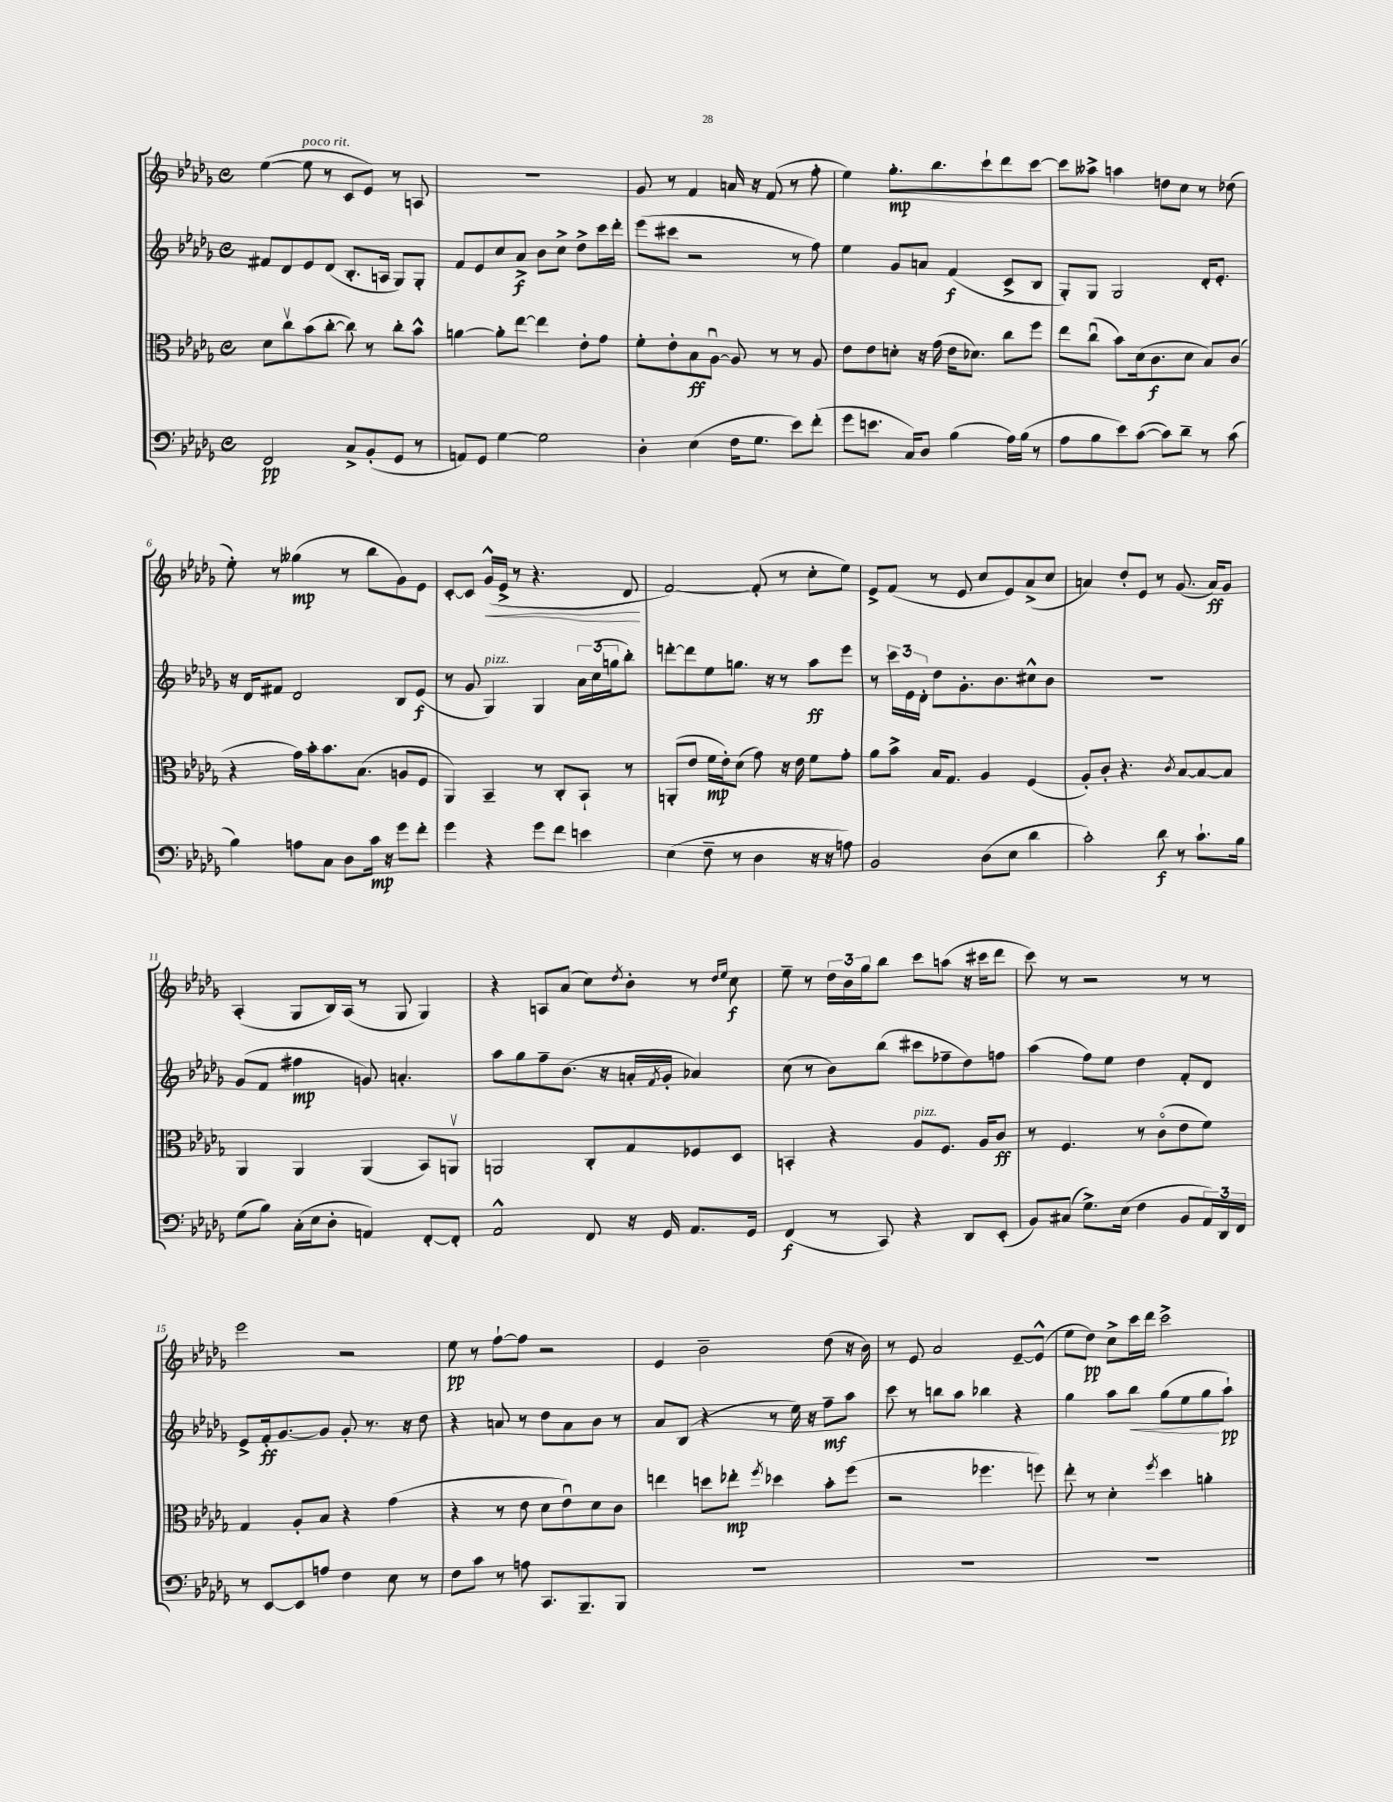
<<
\new StaffGroup <<
\new Staff = "s0" {
    \clef treble \key des \major \defaultTimeSignature \time 4/4
    ees''4~( ees''8^\markup { \italic "poco rit." } r8 c'8 ees'8) r8 a8 |
    R1 |
    ges'8 r8 f'4 a'16 r16 f'8( r8 f''8-. |
    ees''4) ges''8.-.\mp bes''8. c'''8-! des'''8 c'''8~ |
    c'''8 aeses''8-> a''4 d''8 c''8 r8 des''8( |
    ees''8-.) r8 geses''4\mp( r8 bes''8 ges'8) ees'8 |
    c'8~-. c'8 ges'16-^\<( ees'16-> r8 r4. des'8\! |
    f'2~) f'8-.( r8 c''8-. ees''8) |
    ees'8-> f'8( r8 ees'8 c''8 ees'8) aes'8->( c''8 |
    a'4) des''8-. ees'8 r8 ges'8.( a'16\ff) ges'8 |
    aes4-.( ges8 bes16) aes16( r8 ges8 ges4) |
    r4 a8 aes'8( c''8) \acciaccatura { des''8 } bes'8-. r8 \grace { des''16 ees''16 } c''8\f |
    ees''8-- r8 \tuplet 3/2 { des''16 bes'16 ges''16 } bes''8 c'''8 a''8( r16 cis'''16 des'''8 |
    c'''8) r8 r2 r8 r8 |
    ees'''2 r2 |
    ees''8\pp r8 f''8~-! f''8 r2 |
    ees'4 bes'2-- des''8( r16 bes'16) |
    r8 ees'8 aes'2 ees'8~-- ees'8-^( |
    ees''8 des''8\pp) c''8-> c'''16 des'''16 c'''2-> \bar "|." |
}
\new Staff = "s1" {
    \clef treble \key des \major \defaultTimeSignature \time 4/4
    fis'8 des'8 ees'8 des'8( bes8.-. a16 ges8) ges8-. |
    f'8 ees'8 c''8 aes'8->\f bes'8 c''8-> des''8-> c'''16 des'''16-. |
    ees'''8( cis'''8 r2 r8 f''8) |
    ees''4 ges'8 a'8 f'4\f( c'8-> bes8 |
    ges8-.) ges8 ges2 des'16-. ees'8.-. |
    r16 des'16 fis'8 des'2 bes8 ees'8\f( |
    r8 ges'8 ges4^\markup { \italic "pizz." }) ges4 \tuplet 3/2 { aes'16 c''16( g''16 } bes''8-.) |
    d'''8~-. d'''8 ees''8 g''8. r16 r8 aes''8\ff ees'''8 |
    r8 \tuplet 3/2 { c'''16 ees'16 des'16-. } des''8 ges'8.-. bes'8. cis''8-^ bes'8 |
    R1 |
    ges'8( f'8 fis''4\mp g'8) a'4.-. |
    aes''8 ges''8 f''8-- bes'8.( r16 a'16-. \acciaccatura { f'8 } ges'16-. aes'4) |
    c''8( r8 bes'8) bes''8( cis'''8 fes''8-- des''8) f''8 |
    aes''4( f''8) ees''8 des''4 f'8-. des'8 |
    ees'8-> f'16-.\ff ges'8.~ ges'8 ges'8-. r8. r16 des''8 |
    r4 a'8 r8 des''8 a'8 bes'8 r8 |
    aes'8 bes8( r4 r8 ees''16) r16 f''8--\mf aes''8 |
    c'''8 r8 b''8 aes''8 bes''4 r4 |
    ges''4 aes''8 bes''8\< ges''8( ees''8 ges''8\! aes''8-!\pp) \bar "|." |
}
\new Staff = "s2" {
    \clef alto \key des \major \defaultTimeSignature \time 4/4
    des'8 c''8\upbow bes'8( c''8~-. c''8) r8 c''8-. bes'8-^ |
    a'4~ a'8-. ees''8~ ees''4 ees'8-. ges'8 |
    f'8-. ees'8-. bes8\ff aes8~\downbow aes8 r8 r8 aes8 |
    ees'8 ees'8 d'8-. r16 ges'16( ees'16 des'8.) c''8 f''8 |
    ees''8 c''8\downbow( bes'8) des'16( c'8.\f des'8 bes8) c'8( |
    r4 ges'16) bes'16-. bes'8. bes8.( a8 f8 |
    aes,4) bes,4-- r8 c8-. bes,8-! r8 |
    a,8-.( ees'8 f'16\mp ees'16-.) des'8( ges'8) r16 ees'16 f'8 ges'8-. |
    aes'8 bes'8-> bes16 ges8. aes4 f4( |
    aes8-.) c'8-. r4. \acciaccatura { c'8 } bes8~ bes8~ bes8 |
    aes,4 aes,4 aes,4( bes,8) a,8\upbow |
    a,2 c8-. ges8 fes8 des8 |
    b,4-. r4 aes8^\markup { \italic "pizz." } f8. aes16 c'8\ff |
    r8 f4. r8 c'8\flageolet( ees'8 f'8) |
    ges4 aes8-. bes8 r4 ges'4( |
    r4 r8 ees'8 des'8 ees'8\downbow) des'8 c'8 |
    e''4 d''8 ees''8-.\mp \acciaccatura { f''8 } des''4 bes'8-. f''8( |
    r2 fes''4. f''8) |
    ees''8-. r8 des'4-. \acciaccatura { f''8 } des''4 a'4-. \bar "|." |
}
\new Staff = "s3" {
    \clef bass \key des \major \defaultTimeSignature \time 4/4
    f,2\pp c8-> bes,8-.( ges,8 r8 |
    a,8) ges,8 ges4~ ges2 |
    des4-. ees4( f16 ges8. ees'8) f'8-.( |
    ges'8 e'8. c16) des8 bes4( aes16) bes16( r8 |
    aes8 bes8 ees'8) c'8~( c'8) des'8-- r8 c'8( |
    bes4) a8 c8 des8 c'16\mp r16 ges'8 f'8-. |
    ges'4 r4 ges'8 f'8 e'4 |
    ees4( f8-- r8 des4 r16 r16 a8) |
    bes,2 des8( ees8 des'4 |
    c'2-.) des'8\f r8 c'8.-! bes16 |
    ges8( bes8) c16-.( ees16 des8-. a,4) f,8~-. f,8-. |
    aes,2-^ f,8 r16 ges,16 aes,8. ges,16 |
    f,4\f( r8 c,8) r4 des,8 ees,8-.( |
    bes,8) cis8( ges8.->) ees16( f4 bes,8 \tuplet 3/2 { aes,16) des,16 f,16 } |
    r8 ees,8~ ees,8 a8 f4 ees8 r8 |
    f8 c'8 r8 a8 c,8. bes,,8.-- bes,,8 |
    R1 |
    R1 |
    R1 \bar "|." |
}
>>
>>
